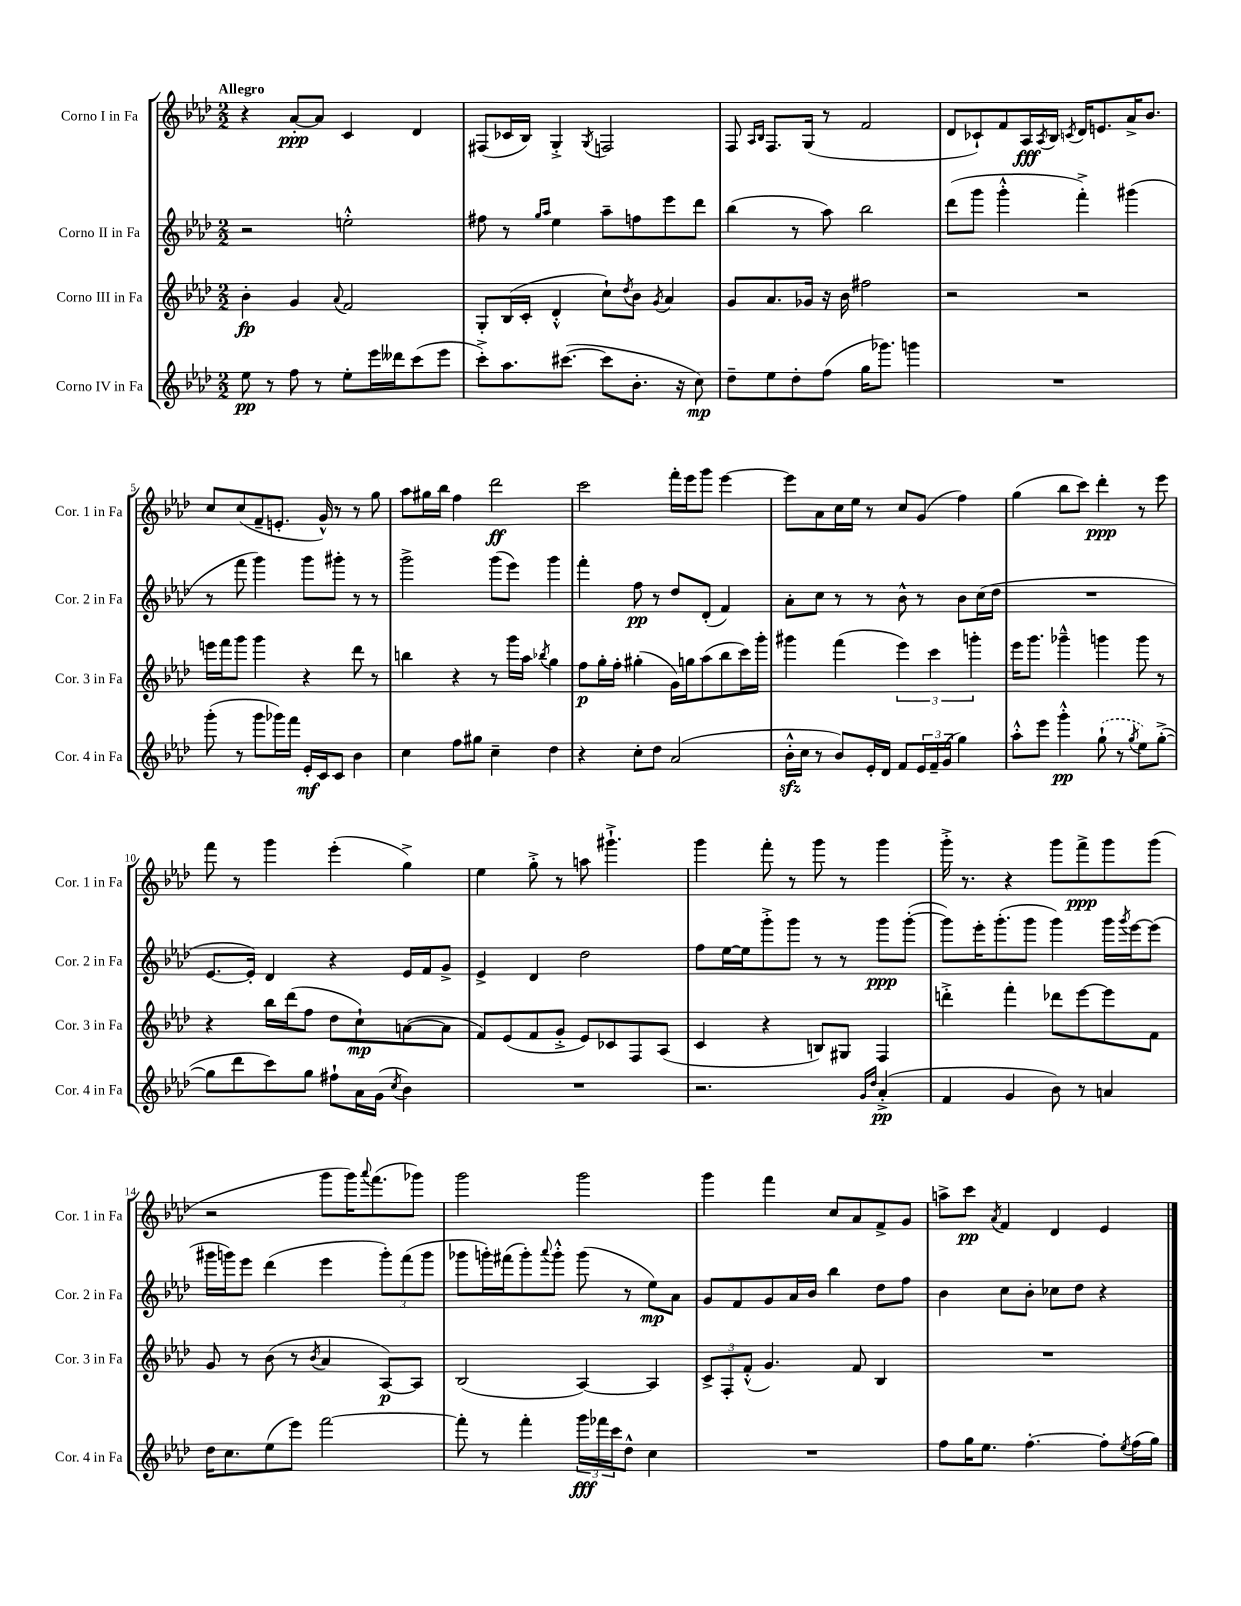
<<
\new StaffGroup <<
\new Staff = "s0" \with { instrumentName = "Corno I in Fa" shortInstrumentName = "Cor. 1 in Fa" } {
    \clef treble \key aes \major \numericTimeSignature \time 2/2 \tempo "Allegro"
    r4 aes'8~-.\ppp aes'8 c'4 des'4 |
    fis8( ces'16 bes16) g4-.-> \acciaccatura { g8 } f2 |
    f8 \grace { aes16 bes16 } f8. g16( r8 f'2 |
    des'8 ces'8-!) f'8 aes16\fff \acciaccatura { aes8 } bes16 \acciaccatura { c'8 } des'16 e'8. aes'16-> bes'8. |
    c''8 c''8( f'8-- e'8.-. g'16-^) r8 r8 g''8 |
    aes''8 gis''16 bes''16 f''4 des'''2\ff |
    c'''2 f'''16-. ees'''16 g'''8 ees'''4~ |
    ees'''8 aes'8 c''16 ees''16 r8 c''8 g'8( f''4) |
    g''4( bes''8 c'''8) des'''4-.\ppp r8 ees'''8 |
    f'''8 r8 g'''4 ees'''4-.( g''4->) |
    ees''4 g''8-.-> r8 a''8 gis'''4.-!-> |
    g'''4 f'''8-. r8 g'''8 r8 g'''4 |
    g'''16-.-> r8. r4 g'''8 f'''8->\ppp g'''8 g'''8( |
    r2 g'''8 g'''16) \appoggiatura { aes'''8 } f'''8.( ges'''8) |
    g'''2 g'''2 |
    g'''4 f'''4 c''8 aes'8 f'8-> g'8 |
    a''8-> c'''8\pp \acciaccatura { aes'8 } f'4 des'4 ees'4 \bar "|." |
}
\new Staff = "s1" \with { instrumentName = "Corno II in Fa" shortInstrumentName = "Cor. 2 in Fa" } {
    \clef treble \key aes \major \numericTimeSignature \time 2/2
    r2 e''2-.-^ |
    fis''8 r8 \grace { g''16 aes''16 } ees''4 aes''8-- f''8 ees'''8 des'''8 |
    bes''4( r8 aes''8) bes''2 |
    des'''8( g'''8 g'''4-.-^ f'''4-.->) gis'''4( |
    r8 f'''8 g'''4) g'''8 gis'''8-. r8 r8 |
    g'''2-> g'''8( ees'''8) g'''4 |
    f'''4-. f''8\pp r8 des''8 des'8-.( f'4) |
    aes'8-. c''8 r8 r8 bes'8-^ r8 bes'8 c''16( des''16 |
    R1 |
    ees'8.~ ees'16-.) des'4 r4 ees'16 f'16 g'8-> |
    ees'4-> des'4 des''2 |
    f''8 ees''16~ ees''16 g'''8-.-> g'''8 r8 r8 g'''8\ppp g'''8~-.( |
    g'''8) ees'''16-. g'''8.-.( g'''8 g'''4) g'''16 \acciaccatura { g'''8 } ees'''16~ ees'''8( |
    gis'''16 g'''16) ees'''8 des'''4( ees'''4 \tuplet 3/2 { g'''8-.) f'''8( g'''8 } |
    ges'''8 g'''16-.) fis'''16( g'''8-.) \appoggiatura { aes'''8 } g'''8-.-^ g'''8( r8 ees''8\mp) aes'8 |
    g'8 f'8 g'8 aes'16 bes'16 bes''4 des''8 f''8 |
    bes'4 c''8 bes'8-. ces''8 des''8 r4 \bar "|." |
}
\new Staff = "s2" \with { instrumentName = "Corno III in Fa" shortInstrumentName = "Cor. 3 in Fa" } {
    \clef treble \key aes \major \numericTimeSignature \time 2/2
    bes'4-.\fp g'4 \appoggiatura { aes'8 } f'2 |
    g8-. bes16( c'16-. des'4-.-^ c''8-!) \acciaccatura { des''8 } bes'8 \acciaccatura { g'8 } aes'4 |
    g'8 aes'8. ges'16 r16 bes'16 fis''2 |
    r2 r2 |
    e'''16 f'''16 g'''8 g'''4 r4 des'''8 r8 |
    b''4 r4 r8 g'''16 aes''16 \acciaccatura { bes''8 } g''4 |
    f''8\p g''16-. f''16-. gis''4-.( g'16) g''16 aes''8( bes''8 c'''16) g'''16-. |
    gis'''4 f'''4( \tuplet 3/2 { ees'''4) c'''4 g'''4-. } |
    ees'''16 g'''8. ges'''4---^ g'''4 g'''8 r8 |
    r4 bes''16 des'''16( f''8 des''8 c''8-!\mp) a'8~( a'8 |
    f'8) ees'8( f'8 g'8-.-> ees'8) ces'8 f8 aes8( |
    c'4 r4 b8) gis8 f4 |
    d'''4-.-> f'''4-. des'''8 ees'''8~ ees'''8 f'8 |
    g'8 r8 bes'8( r8 \acciaccatura { bes'8 } aes'4 aes8~\p) aes8 |
    bes2( aes4~) aes4 |
    \tuplet 3/2 { c'8-> f8-. f'8-.-^( } g'4.) f'8 bes4 |
    R1 \bar "|." |
}
\new Staff = "s3" \with { instrumentName = "Corno IV in Fa" shortInstrumentName = "Cor. 4 in Fa" } {
    \clef treble \key aes \major \numericTimeSignature \time 2/2
    ees''8\pp r8 f''8 r8 ees''8-. ees'''16 deses'''16 c'''8( ees'''8 |
    c'''8-.->) aes''8. cis'''8.~( cis'''8 bes'8.-. r16 c''8\mp) |
    des''8-- ees''8 des''8-. f''8( g''16 ges'''8.) g'''4 |
    R1 |
    g'''8-.( r8 g'''8 ges'''16) f'''16 ees'16-.\mf c'16 c'8 bes'4 |
    c''4 f''8 gis''8 c''4-- des''4 |
    r4 c''8-. des''8 aes'2( |
    bes'16-.-^\sfz c''16 r8 bes'8) ees'16-. des'16 f'8 \tuplet 3/2 { ees'16 f'16-- g'16( } g''4) |
    aes''8-.-^ ees'''8 g'''4-.-^\pp \once \slurDashed g''8-!( r8 \acciaccatura { g''8 } ees''8) g''8~-.->( |
    g''8 des'''8 c'''8) g''8 fis''8-! aes'16 g'16( \acciaccatura { c''8 } bes'4) |
    R1 |
    r2. \grace { g'16 des''16 } aes'4-.->\pp( |
    f'4 g'4 bes'8) r8 a'4 |
    des''16 c''8. ees''8( ees'''8) f'''2~ |
    f'''8-. r8 f'''4-. \tuplet 3/2 { g'''16\fff fes'''16 c'''16 } des''8-^ c''4 |
    R1 |
    f''8 g''16 ees''8. f''4.~-. f''8-. \acciaccatura { ees''8 } f''16( g''16) \bar "|." |
}
>>
>>
